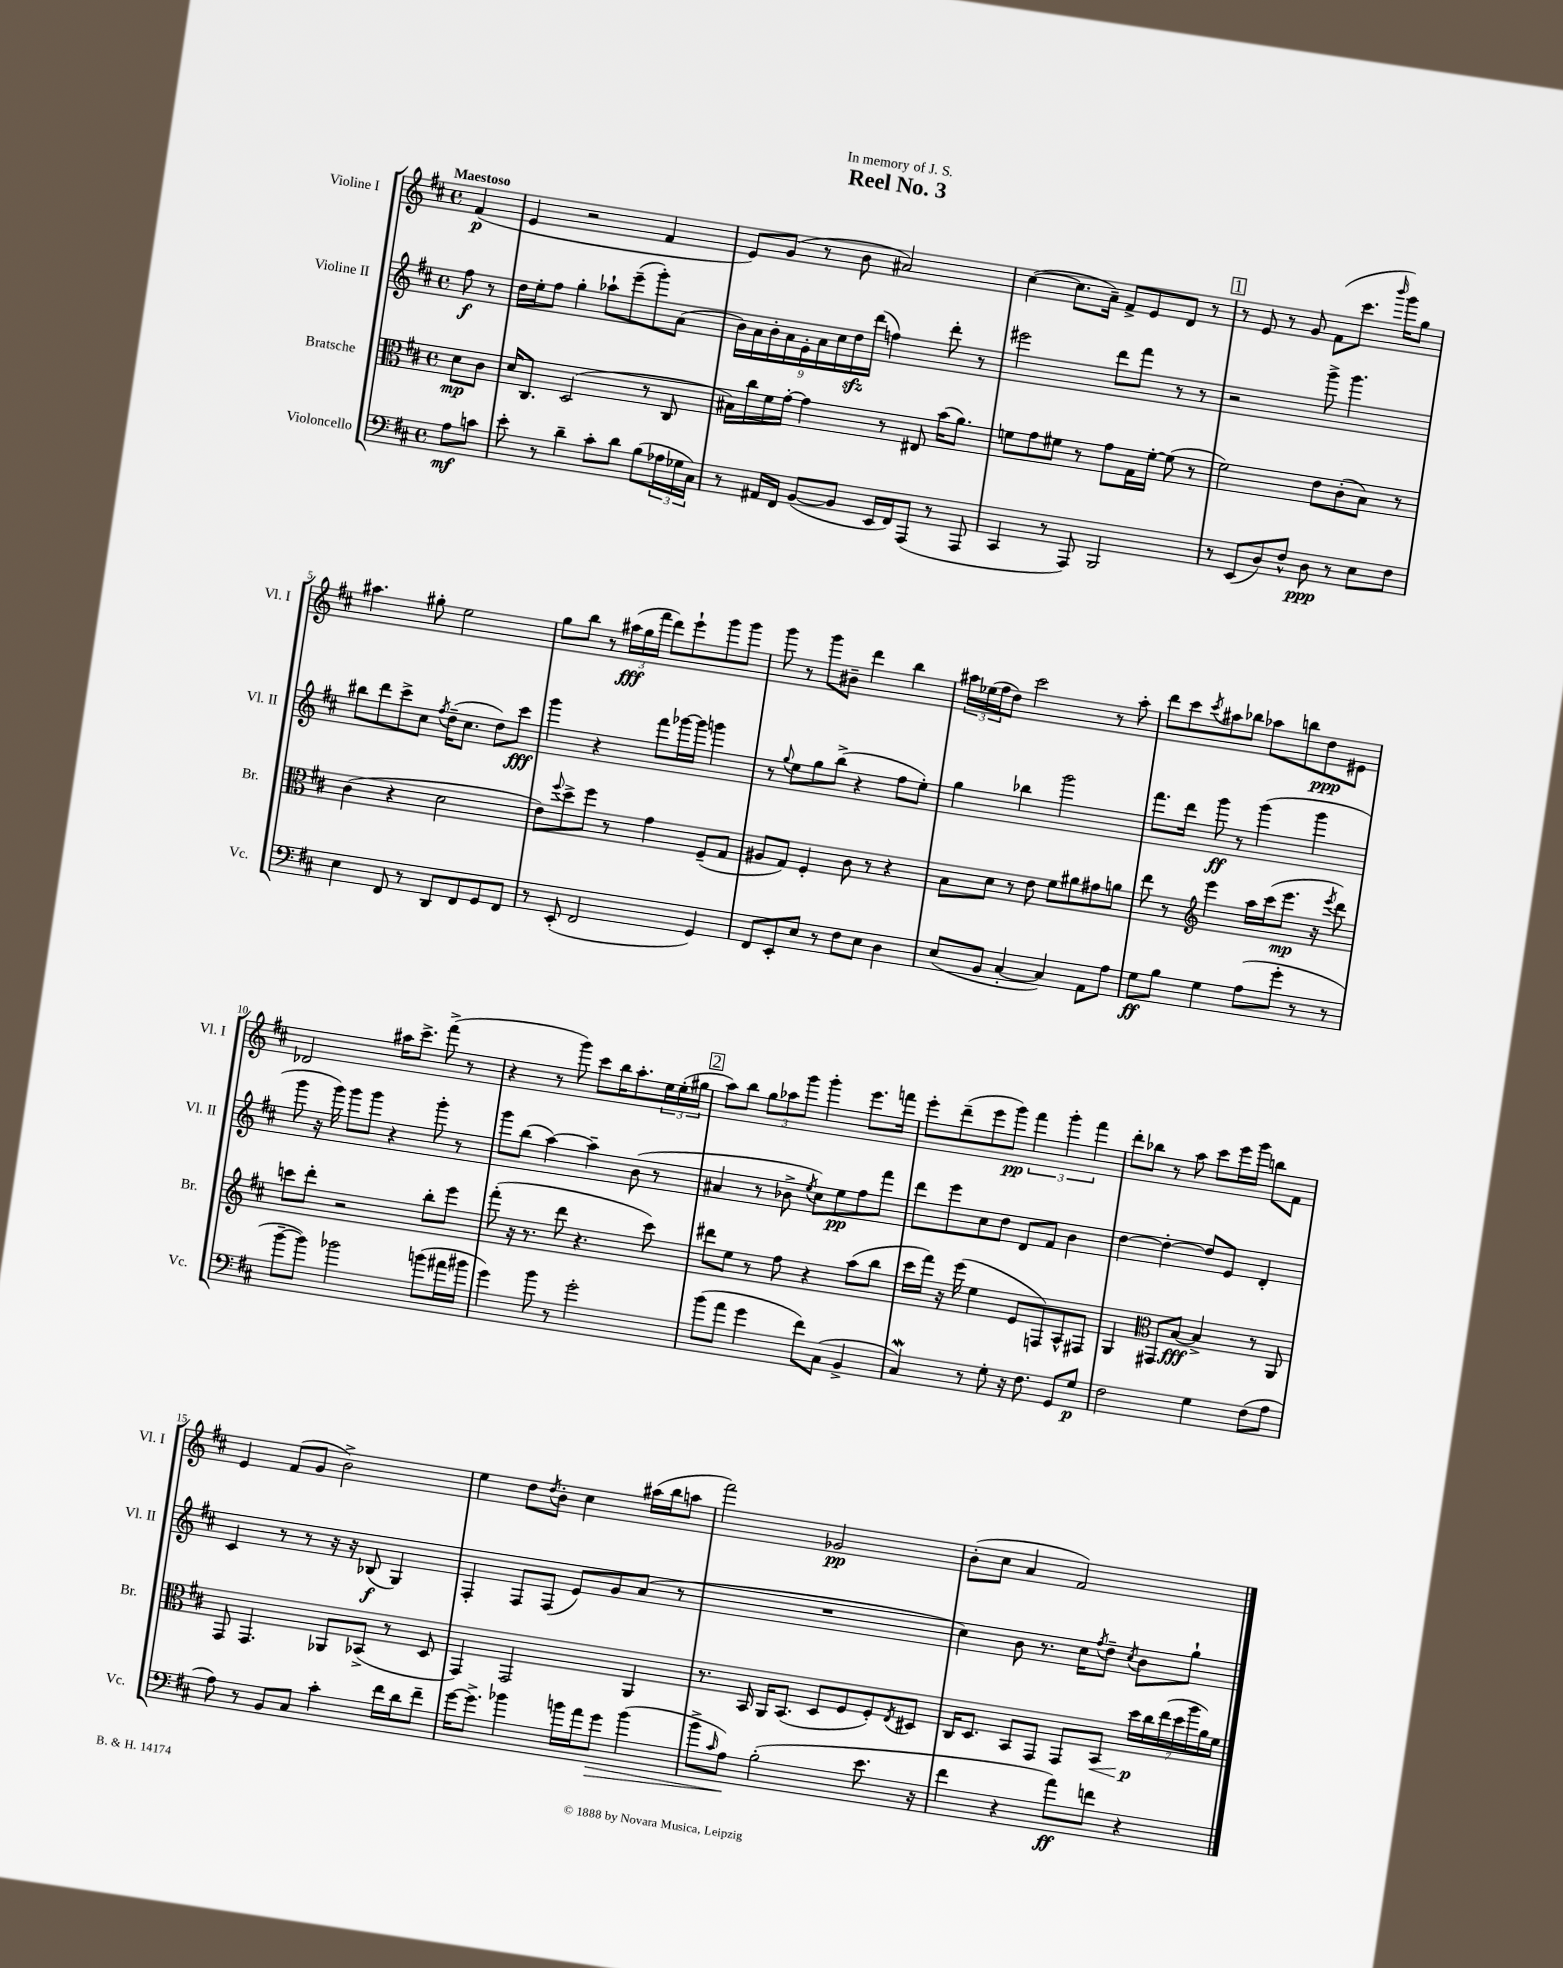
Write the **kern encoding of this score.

**kern	**kern	**kern	**kern
*staff4	*staff3	*staff2	*staff1
*clefF4	*clefC3	*clefG2	*clefG2
*k[f#c#]	*k[f#c#]	*k[f#c#]	*k[f#c#]
*M4/4	*M4/4	*M4/4	*M4/4
*met(c)	*met(c)	*met(c)	*met(c)
8A	8d	8ff#	(4f#
8c	8c#	8r	.
=	=	=	=
8e'	16d	16dd	4e
.	8.C#	16ee'	.
8r	.	8ff#	.
4d~	(2D	4gg'	2r
8c#'	.	8aa-`	.
8d	.	(8eee~	.
(8B	8r	8ggg')	4f#
24A-	8C#	(8a	.
24G-	.	.	.
24C#)	.	.	.
=	=	=	=
8r	16B#)	18b)	8e)
.	.	18a	.
.	16cc#	.	.
.	.	18b'	.
16AA#	16f#	.	(8g
.	.	18a	.
16FF#	[16g'	.	.
.	.	18e'	.
([8BB	4g]	.	8r
.	.	18a	.
.	.	18cc#	.
8BB]	.	.	8b
.	.	18dd	.
.	.	(18ddd	.
16EE	8r	4ff)	2a#)
16FF#)	.	.	.
(8AAA	8E#	.	.
8r	(16b	8ddd'	.
.	8.a)	.	.
8AAA	.	8r	.
=	=	=	=
4CC#	8f	2eee#	([4cc#
.	8g	.	.
8r	8f#	.	8.cc#]
8AAA)	8r	.	.
.	.	.	16a~)
2BBB	8g	8ddd	8f#^
.	16G	8fff#	8e
.	[16f#'	.	.
.	(8f#]	8r	8d
.	8r	8r	8r
=	=	=	=
8r	2f#)	2r	8r
(8EE	.	.	8e
8D)	.	.	8r
8F#^^	.	.	8g
8D	8e	8ggg^	(8f#
8r	(8c#'	4.ggg	8.ccc#
8E	8B)	.	.
.	.	.	16qqbbb
.	.	.	16ggg)
8F#	8r	.	8gg
=	=	=	=
4E	(4c#	8bb#	4.aa#
.	.	8ddd	.
8FF#	4r	8ccc#^	.
8r	.	8cc#	8gg#'
.	.	8qff#	.
8DD	2d	(16dd~	2ee
.	.	8.cc#	.
8FF#	.	.	.
8GG	.	8dd)	.
8FF#	.	8ccc#	.
=	=	=	=
8r	8e)	4ggg	8gg
.	8qqff#	.	.
(8EE'	8dd^	.	8bb
2FF#	8ff#	4r	8r
.	8r	.	(24aa#
.	.	.	24gg
.	.	.	24fff#
.	4g	8fff#	8ddd)
.	.	[16ggg-	8eee`
.	.	16ggg-]	.
4GG)	(8F#~	4ggg	8ggg
.	8G	.	8ggg
=	=	=	=
8FF#	8A#	8r	8ggg
.	.	8qqgg	.
8EE'	8G)	8ee	8r
8E	4F#'	8gg	8ggg
8r	.	(8bb^	8b#~
8F#	8c#	4r	4ddd
8E	8r	.	.
4D	4r	8ff#	4bb
.	.	8ee')	.
=	=	=	=
(8E	8B	4gg	24aa#
.	.	.	(24ee-
.	.	.	24ff#
8BB	8d	.	8dd)
[4C#'	8r	4bb-	2ccc#
.	8e	.	.
4C#])	8f#	2ggg	.
.	8a#	.	.
8AA	8g#	.	8r
8A	8a	.	8aa#'
=	=	=	=
8G	8ee	8.fff#	8ddd
8B	8r	.	8ccc#
.	.	16ddd	.
*	*clefG2	*	*
.	.	.	8qccc#
4G	4eee	8ggg	8aa#
.	.	8r	8bb-
(8A	16aa	(4ggg	8aa-
.	(16ccc#	.	.
8g'	8.eee	.	8bb
8r	.	4ggg	8dd
.	16r	.	.
.	8qeee	.	.
8r	8ddd)	.	8e#
=	=	=	=
[8b~	8ccc	8ggg	2d-
8b])	8ddd'	16r	.
.	.	16ggg)	.
2b-	2r	8ggg	.
.	.	8ggg	.
.	.	4r	16aa#
.	.	.	8.ccc#^
(8b	8bb'	8ggg'	(8fff#^
16a#	8eee	8r	8r
16b#	.	.	.
=	=	=	=
4g)	(8fff#'	8ggg	4r
.	16r	(8bb	.
.	8.r	.	.
8b	.	[4aa)	8r
8r	8ddd	.	8ggg)
2g'	4.r	4aa~]	8ccc#
.	.	.	16bb
.	.	.	8.aa'
.	.	(8b	.
.	8ccc#)	8r	24ee
.	.	.	(24ee'
.	.	.	24gg#
=	=	=	=
(8b	8ddd#	4a#	8aa)
8a	8ee	.	8bb
4g	8r	8r	12gg
.	.	.	12aa-
.	8ff#	8b-^	.
.	.	.	12ggg
.	.	8qee	.
8f#)	4r	8cc#)	4ggg'
(8C#	.	8ee	.
4BB^	(8aa	8ff#	8.eee
.	8bb	8fff#	.
.	.	.	16fff
=	=	=	=
4C#)	16ccc#	8ddd	8eee'
.	16fff#)	.	.
.	16r	8eee	(8ddd~
.	(16eee	.	.
8r	4ee	8cc#	8eee
8G'	.	8dd	8ggg)
16r	8e	8d	6fff#
8.F#	.	.	.
.	8F)	8f#	.
.	.	.	6ggg'
8GG	8A^^	4b	.
.	.	.	6fff#
8G	8F#	.	.
=	=	=	=
2F#	4G	[4dd	8ddd'
.	.	.	8bb-
*	*clefC3	*	*
.	8GG#	4dd'_	8r
.	[8B	.	8aa
4G	4B^]	8dd]	8ccc#
.	.	8e	16eee
.	.	.	16ggg
(8F#	8r	4d'	8bb
8A	8AA	.	8f#
=	=	=	=
8A)	8GG	4c#	4e
8r	4.GG	.	.
8BB	.	8r	(8f#
8C#	.	8r	8g
4c#'	8AA-	16r	2b^)
.	.	16r	.
.	(8BB-^	(8B-	.
16f#	8r	4G)	.
16d	.	.	.
8f#~	8D	.	.
=	=	=	=
[16g	4GG)	4F#'	4ee
8.g^]	.	.	.
4b-	2GG	8F#	8dd
.	.	.	8qdd
.	.	(8F#	8b'
16b	.	8e)	4cc#
16a	.	.	.
8g	.	8g	.
(4b	4AA	(8a	(16aa#
.	.	.	16bb
.	.	8r	8aa
=	=	=	=
8b^	8.r	1r	2fff#)
16qqc#	.	.	.
8A)	.	.	.
.	16BB	.	.
(2B'	16AA	.	.
.	(8.BB	.	.
.	8D	.	2g-
.	8F#	.	.
8.e	8F#')	.	.
.	8qE	.	.
.	8D#	.	.
16r	.	.	.
=	=	=	=
4f#	16C#	4cc#)	(8b'
.	8.D	.	.
.	.	.	8cc#
4r	8BB	8b	4a
.	8GG	8.r	.
8a)	8GG	.	2f#)
.	.	16cc#	.
.	.	8qff#	.
8f	8BB	8dd~	.
.	.	8qcc#	.
4r	28dd	8b	.
.	28cc#	.	.
.	(28ee	.	.
.	28dd	.	.
.	.	8gg`	.
.	28aa	.	.
.	28a)	.	.
.	28f#	.	.
==	==	==	==
*-	*-	*-	*-
